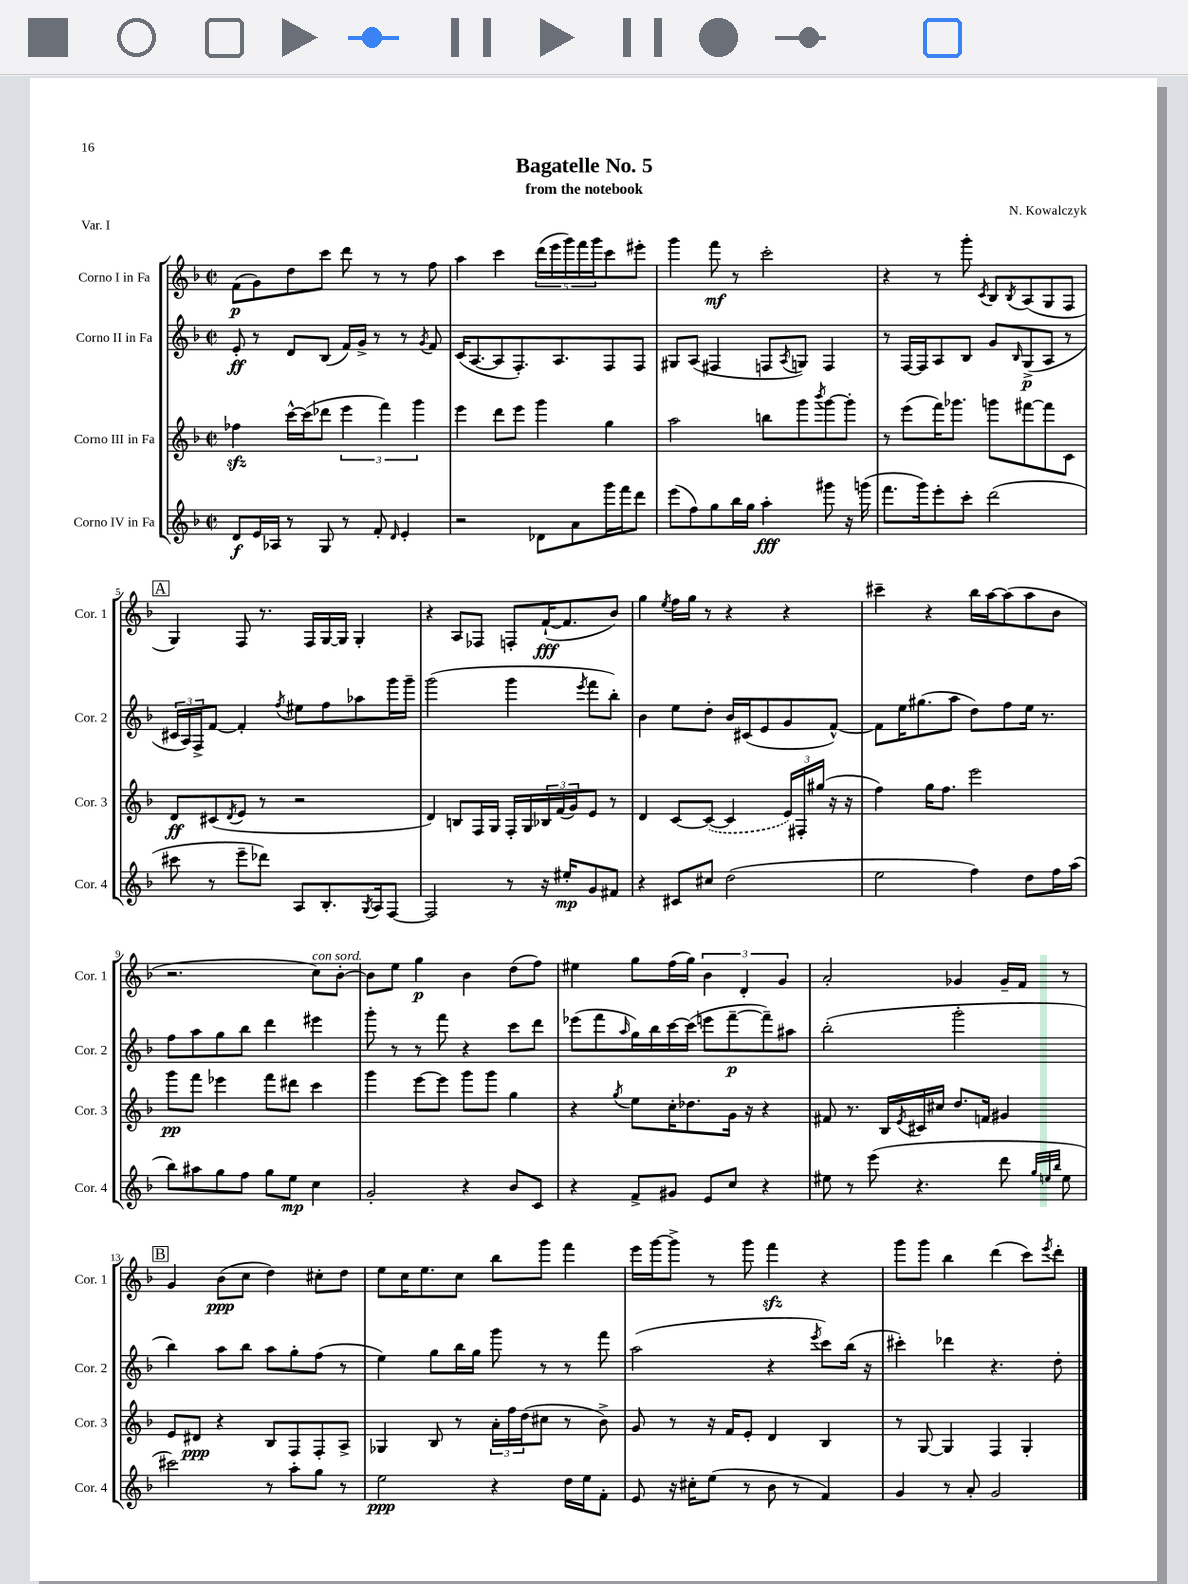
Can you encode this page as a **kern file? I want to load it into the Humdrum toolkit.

**kern	**kern	**kern	**kern
*staff4	*staff3	*staff2	*staff1
*clefG2	*clefG2	*clefG2	*clefG2
*k[b-]	*k[b-]	*k[b-]	*k[b-]
*M2/2	*M2/2	*M2/2	*M2/2
*met(c|)	*met(c|)	*met(c|)	*met(c|)
8d/L	4ff-\	8e'/	(8f\L
16e/L	.	8r	8g\)
16A-/JJ	.	.	.
8r	[16ccc^^\LL	8d/L	8dd\
.	(16ccc\]J	.	.
8G/	8ddd-\J	(8B-/J	8ccc\J
8r	6eee\	16f/LL)	8ddd\
.	.	16g^/JJ	.
8f'/	.	8r	8r
.	6fff\)	.	.
16qqd/	.	.	.
4e'/	.	8r	8r
.	6ggg\	.	.
.	.	8qg/	.
.	.	8f/	8ff\
=	=	=	=
2r	4eee\	(16c/LK	4aa\
.	.	[8.A/	.
.	8ddd\L	8A/]	4ccc\
.	8eee\J	8.F'/)	.
8d-\L	4ggg\	.	(20ddd\LL
.	.	.	20eee\
.	.	8.A/	.
.	.	.	20ggg\)
8a\	.	.	.
.	.	.	20fff\
.	.	.	20ggg\J
16ggg\L	4gg\	8F/	8ccc\
16fff\J	.	.	.
8ddd\J	.	8F/J	8eee#'\J
=	=	=	=
(8eee\L	2aa\	8G#/L	4ggg\
8ff\)	.	(8A/J	.
8gg\	.	4F#/	8fff\
16bb-\L	.	.	8r
16gg\JJ	.	.	.
4aa'\	8bb\L	8F/L	2ccc'\
.	.	8qA/	.
.	8ggg\	8G/J)	.
.	8qbbb-/	.	.
8ggg#\	[8ggg\	4F/	.
16r	8ggg'\]J	.	.
(16ggg\	.	.	.
=	=	=	=
8.fff\L	8r	8r	4r
.	(8eee\L	[16F/LL	.
16ggg\k)	.	16F/]J	.
8eee'\	16fff\K)	8A/	8r
.	8.ggg-\J	.	.
8ccc'\J	.	8B-/J	8ggg'\
.	.	.	8qc/
(2ddd\	8ggg\L	8g/L	8B-/L
.	.	16qqB-/	8qB-/
.	[8fff#\	(8G^/	(8A/
.	8fff#\]	8A/J	8G/
.	8c\J	8r	8F/J
=	=	=	=
8ccc#\	8d/L	24c#/LL	4G/)
.	.	24A/)	.
.	.	24F^/J	.
8r	(8c#/	[8f/J	.
.	8qd/	.	.
8eee~\L	8e/J	4f'/]	8F/
8ddd-\J)	8r	.	8.r
.	.	8qff/	.
8A/L	2r	8ee#\L	.
.	.	.	16F/LL
8.B-'/	.	8ff\	[16G/
.	.	.	16G/]JJ
.	.	8aa-\	4G'/
8qG/	.	.	.
16A/k	.	.	.
[8F/J	.	16ggg\L	.
.	.	16ggg~\JJ	.
=	=	=	=
2F/]	4d/)	(2ggg\	4r
.	8B/L	.	8A/L
.	16F/L	.	8F-/J
.	16G/JJ	.	.
8r	16F'/LL	4ggg\	8F'/L
.	16G/	.	.
16r	24B-/	.	([16f`/K
.	(24f/	.	.
16ee#'/LK	.	.	8.f/]
.	24g/J)	.	.
.	.	8qeee/	.
8g/	8e/J	8fff\L	.
8f#/J	8r	8bb-'\J)	8b-/J)
=	=	=	=
4r	4d/	4b-\	4gg\
.	.	.	8qee/
8c#/L	[8c/L	8ee\L	16ff\LL
.	.	.	16gg\JJ
8cc#/J	(8c/_J	8dd'\J	8r
(2dd\	4c/]	16b-/LL	4r
.	.	(16c#/J	.
.	.	8e/	.
.	24e/LL)	8g/	4r
.	24F#'/	.	.
.	(24gg#/JJ	.	.
.	16r	[8f^^/J)	.
.	16r	.	.
=	=	=	=
2ee\	4ff\)	8f\]L	4ccc#~\
.	.	16ee\K	.
.	.	(8.gg#\	.
.	16gg\LK	.	4r
.	8.ff\J	.	.
.	.	8aa\J	.
4ff\)	2eee\	8dd\L)	16bb-\LL
.	.	.	[16aa\J
.	.	8ff\	(8aa\]
8dd\L	.	16ee\Jk	8aa\
.	.	8.r	.
16ff\L	.	.	8b-\J
(16aa\JJ	.	.	.
=	=	=	=
8bb-\L)	8ggg\L	8ff\L	2.r
8aa#\	8fff\J	8aa\	.
8gg\	4eee-\	8gg\	.
8ff\J	.	8bb-\J	.
8gg\L	8fff\L	4ddd\	.
8ee\J	8ddd#\J	.	.
4cc\	4ccc\	4eee#\	8cc\L)
.	.	.	[8b-'\J
=	=	=	=
2g'/	4ggg\	8ggg'\	8b-\]L
.	.	8r	8ee\J
.	[8eee\L	8r	4gg\
.	8eee\]J	8fff\	.
4r	8ggg\L	4r	4b-\
.	8ggg\J	.	.
8b-/L	4gg\	8ccc\L	(8dd\L
8c/J	.	8ddd\J	8ff\J)
=	=	=	=
4r	4r	(8eee-\L	4ee#\
.	.	8fff\	.
.	8qgg/	16qqaa/	.
8f^/L	8ee\L	16gg\L)	8gg\L
.	.	16bb-\	.
8g#/J	16cc'\K	[16ccc\	(16ff\L
.	8.dd-\	(16ccc\]JJ	16gg\JJ)
8e/L	.	8eee\L	6b-\
8cc/J	16g\Jk	[8fff~\	.
.	.	.	6d'/
.	16r	.	.
4r	4r	8fff~\])	.
.	.	.	6g/
.	.	8aa#\J	.
=	=	=	=
8ee#\	8f#/	(2bb-'\	2a'/
8r	8.r	.	.
(8eee\	.	.	.
.	16B-/LL	.	.
.	8qe/	.	.
4.r	16c#/	.	.
.	16cc#/JJ	.	.
.	8.dd/L	2ggg'\	4g-/
.	16f/Jk	.	.
8ddd\	4g#/	.	16g-~/LL
.	.	.	16f/JJ
32qqgg/LLL	.	.	.
32qqee/	.	.	.
32qqbb-/JJJ	.	.	.
8ee\	.	.	8r
=	=	=	=
2ccc#\)	8e/L	4bb-\)	4g/
.	8d#/J	.	.
.	4r	8aa\L	(8b-\L
.	.	8bb-\J	8cc\J
8r	8B-/L	8aa\L	4dd\)
8aa'\L	8F/	8gg'\	.
8gg\J	8F'/	(8ff\J	8cc#'\L
8r	8A^/J	8r	8dd\J
=	=	=	=
2ee\	4G-/	4ee\)	8ee\L
.	.	.	16cc\K
.	.	.	8.ee\
.	8B-/	8gg\L	.
.	8r	16bb-\L	8cc\J
.	.	16gg\JJ	.
4r	24a'\LL	8ggg\	8bb-\L
.	24ff\	.	.
.	(24dd\J	.	.
.	8cc#\J	8r	8ggg\J
16dd\LL	8r	8r	4fff\
16ee\J	.	.	.
8f'\J	8b-^\)	8fff\	.
=	=	=	=
8e/	8g/	(2aa\	16eee\LL
.	.	.	[16ggg\J
16r	8r	.	8ggg^\]J
16cc#'\LK	.	.	.
(8ee\J	16r	.	8r
.	16f/LK	.	.
8r	8e'/J	.	8ggg\
8b-\	4d/	4r	4fff\
8r	.	.	.
.	.	8qeee/	.
4f/)	4B-/	8ccc\L)	4r
.	.	(16bb-\Jk	.
.	.	16r	.
=	=	=	=
4g/	8r	4ccc#'\)	8ggg\L
.	[8G/	.	8ggg\J
8r	4G/]	4ddd-\	4bb-\
8a'/	.	.	.
2g/	4F/	4.r	(4ddd\
.	4G'/	.	8ccc\L)
.	.	.	8qeee/
.	.	8dd'\	8ddd'\J
==	==	==	==
*-	*-	*-	*-
